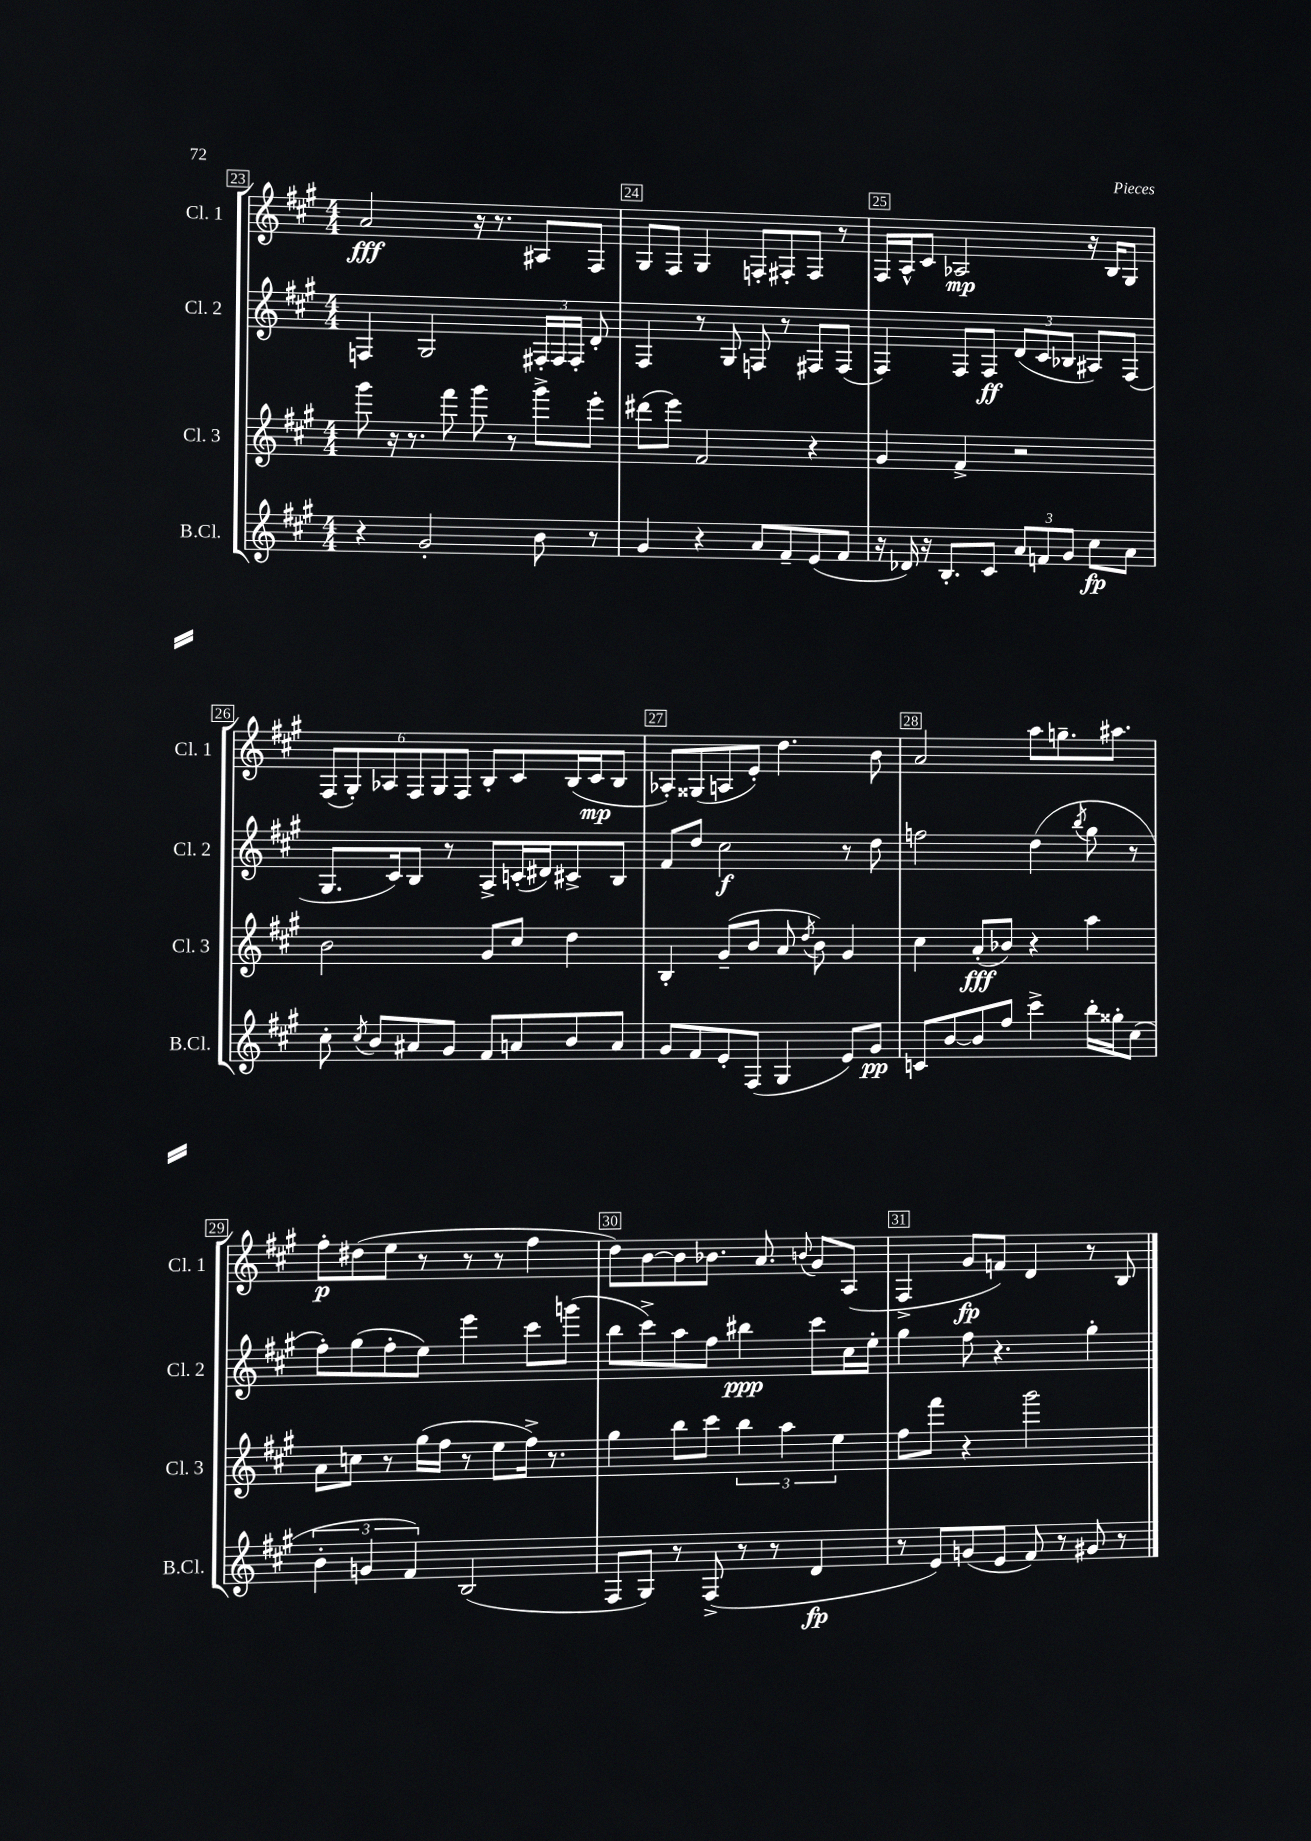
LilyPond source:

<<
\new StaffGroup <<
\new Staff = "s0" \with { instrumentName = "Cl. 1" shortInstrumentName = "Cl. 1" } {
    \clef treble \key a \major \numericTimeSignature \time 4/4
    \autoBeamOff a'2\fff r16 r8. ais8[ fis8] |
    gis8[ fis8] gis4 f8[-. fis8-. fis8] r8 |
    fis16[ a16-^ cis'8] aes2\mp r16 b16[ gis8] |
    \tuplet 6/4 { fis8[( gis8-.) aes8 fis8 gis8 fis8] } b8[-. cis'8 b16( cis'16\mp b8] |
    aes8[-.) gisis8( a8 e'8]-.) d''4. b'8 |
    a'2 a''8[ g''8.-- ais''8.] |
    fis''8[-.\p dis''8( e''8] r8 r8 r8 fis''4 |
    d''8[) b'8~ b'8 bes'8.] a'8. \appoggiatura { b'8 } gis'8[ a8]( |
    fis4-> gis'8[\fp f'8]) d'4 r8 b8 \bar "|." |
}
\new Staff = "s1" \with { instrumentName = "Cl. 2" shortInstrumentName = "Cl. 2" } {
    \clef treble \key a \major \numericTimeSignature \time 4/4
    \autoBeamOff f4 gis2 \tuplet 3/2 { fis16[-. fis16 fis16]-. } d'8-. |
    fis4 r8 gis8 f8 r8 fis8[ fis8]( |
    fis4) fis8[ fis8]\ff \tuplet 3/2 { d'8[( cis'8 bes8] } ais8[) fis8]( |
    gis8.[ cis'16) b8] r8 a8[-> c'16-.( dis'16) cis'8-> b8] |
    fis'8[ d''8] cis''2\f r8 d''8 |
    f''2 d''4( \acciaccatura { b''8 } gis''8 r8 |
    fis''8[-.) gis''8( fis''8-. e''8]) e'''4 cis'''8[ g'''8]( |
    b''8[ cis'''8->) a''8 fis''8] bis''4\ppp cis'''8[ cis''16 e''16]-. |
    gis''4 fis''8 r4. gis''4-. \bar "|." |
}
\new Staff = "s2" \with { instrumentName = "Cl. 3" shortInstrumentName = "Cl. 3" } {
    \clef treble \key a \major \numericTimeSignature \time 4/4
    \autoBeamOff gis'''8 r16 r8. fis'''8 gis'''8 r8 gis'''8[-> e'''8]-. |
    dis'''8[( e'''8]) fis'2 r4 |
    gis'4 fis'4-> r2 |
    b'2 gis'8[ cis''8] d''4 |
    b4-. gis'8[--( b'8] a'8 \acciaccatura { d''8 } b'8) gis'4 |
    cis''4 a'8[-.\fff( bes'8]) r4 a''4 |
    a'8[ c''8] r8 gis''16[( fis''16] r8 e''8[ fis''16]->) r8. |
    gis''4 b''8[ cis'''8] \tuplet 3/2 { b''4 a''4 e''4 } |
    fis''8[ fis'''8] r4 gis'''2 \bar "|." |
}
\new Staff = "s3" \with { instrumentName = "B.Cl." shortInstrumentName = "B.Cl." } {
    \clef treble \key a \major \numericTimeSignature \time 4/4
    \autoBeamOff r4 gis'2-. b'8 r8 |
    gis'4 r4 a'8[ fis'8-- e'8( fis'8] |
    r16 des'16) r16 b8.[-. cis'8] \tuplet 3/2 { a'8[ f'8 gis'8] } cis''8[\fp a'8] |
    cis''8-. \acciaccatura { cis''8 } b'8[ ais'8 gis'8] fis'8[ a'8 b'8 a'8] |
    gis'8[ fis'8 e'8-. fis8]( gis4 e'8[) gis'8]\pp |
    c'8[ b'8~ b'8 fis''8] cis'''4-> b''16[-. gisis''16-. cis''8]( |
    \tuplet 3/2 { b'4-. g'4 fis'4) } b2( |
    fis8[ gis8]) r8 fis8->( r8 r8 d'4\fp |
    r8 e'8[) g'8( e'8] fis'8) r8 gis'8 r8 \bar "|." |
}
>>
>>
\layout { \context { \Score currentBarNumber = #23 \override BarNumber.break-visibility = ##(#f #t #t) barNumberVisibility = #all-bar-numbers-visible \override BarNumber.stencil = #(make-stencil-boxer 0.1 0.3 ly:text-interface::print) } }
